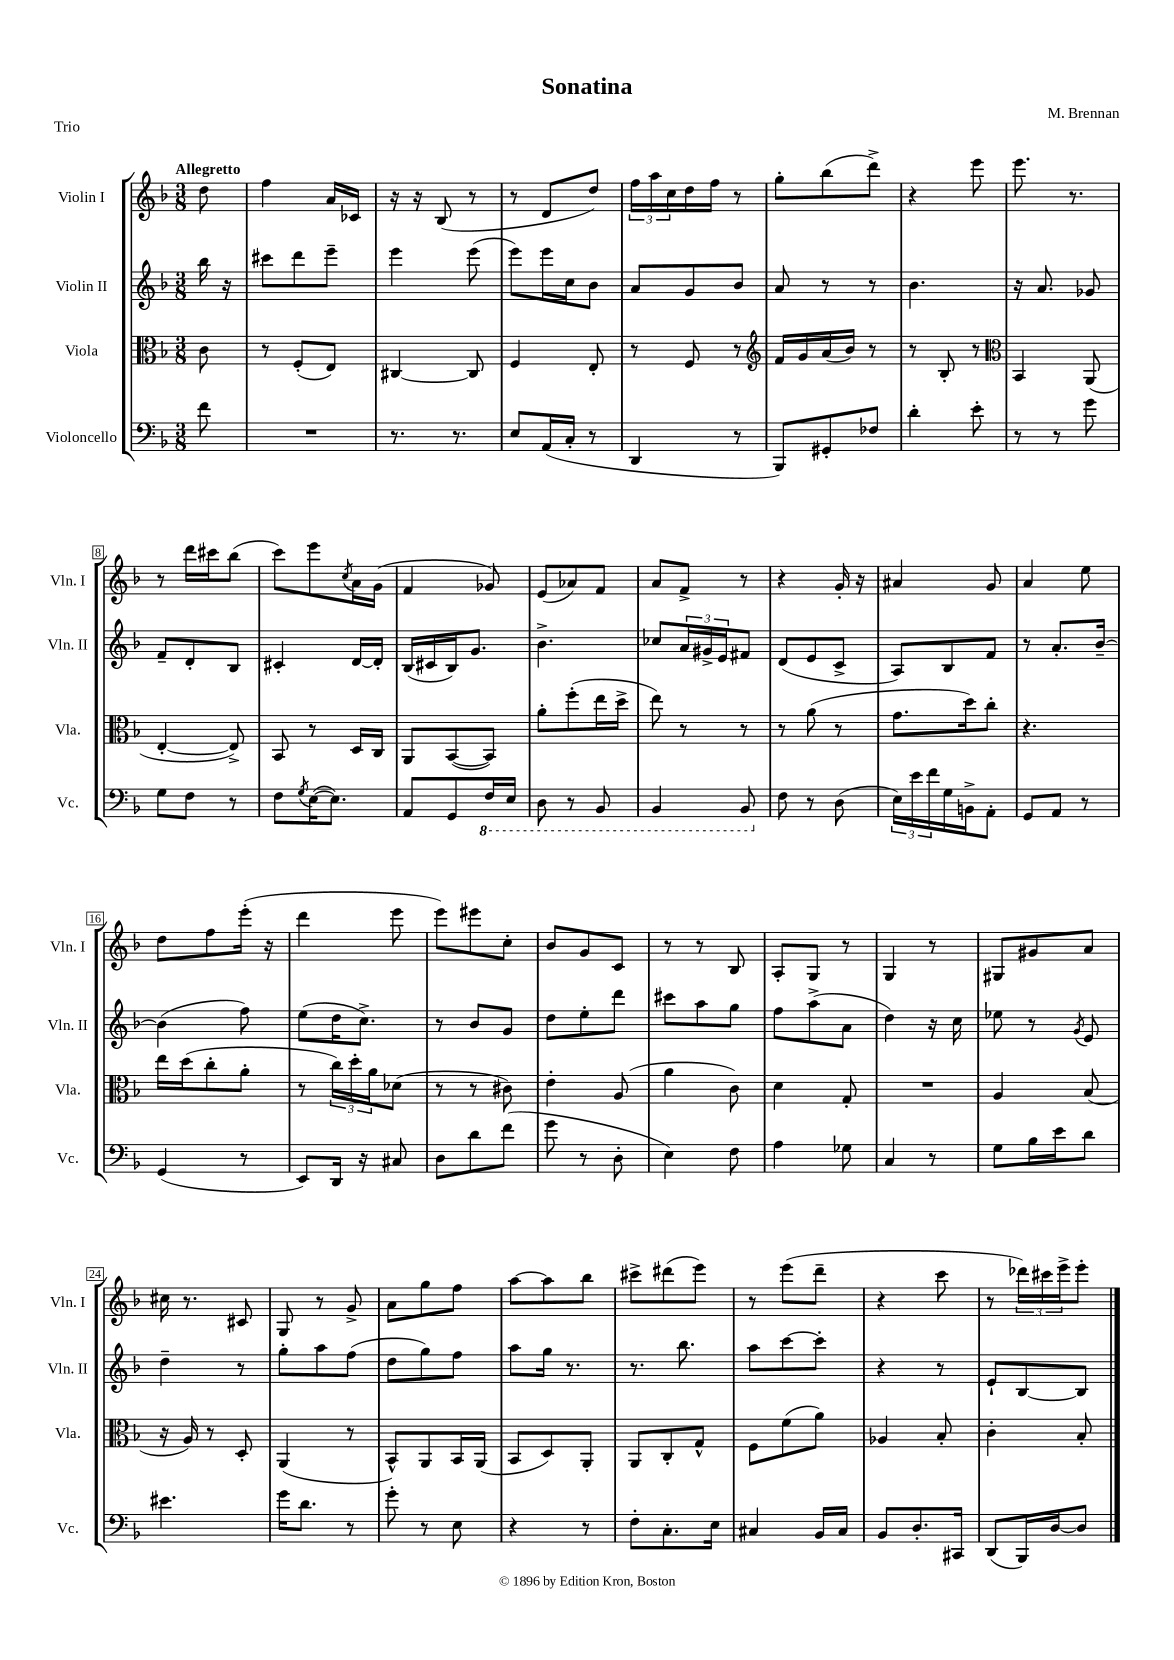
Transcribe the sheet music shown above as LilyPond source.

\header { title = "Sonatina" composer = "M. Brennan" piece = "Trio" }
<<
\new StaffGroup <<
\new Staff = "s0" \with { instrumentName = "Violin I" shortInstrumentName = "Vln. I" } {
    \clef treble \key f \major \numericTimeSignature \time 3/8 \partial 8 \tempo "Allegretto"
    d''8 |
    f''4 a'16 ces'16 |
    r16 r16 bes8( r8 |
    r8 d'8 d''8) |
    \tuplet 3/2 { f''16 a''16 c''16 } d''16 f''16 r8 |
    g''8-. bes''8( d'''8->) |
    r4 e'''8 |
    e'''8. r8. |
    r8 d'''16 cis'''16 bes''8( |
    c'''8) e'''8 \acciaccatura { c''8 } a'16 g'16( |
    f'4 ges'8) |
    e'8( aes'8) f'8 |
    a'8 f'8-> r8 |
    r4 g'16-. r16 |
    ais'4 g'8 |
    a'4 e''8 |
    d''8 f''8 e'''16-.( r16 |
    d'''4 e'''8 |
    e'''8) eis'''8 c''8-. |
    bes'8 g'8 c'8 |
    r8 r8 bes8 |
    a8-. g8 r8 |
    g4 r8 |
    gis8 gis'8 a'8 |
    cis''16 r8. cis'8 |
    g8 r8 g'8-> |
    a'8 g''8 f''8 |
    a''8~ a''8 bes''8 |
    cis'''8-> dis'''8( e'''8) |
    r8 e'''8( d'''8-- |
    r4 c'''8 |
    r8 \tuplet 3/2 { des'''16) cis'''16 e'''16-> } e'''8-. \bar "|." |
}
\new Staff = "s1" \with { instrumentName = "Violin II" shortInstrumentName = "Vln. II" } {
    \clef treble \key f \major \numericTimeSignature \time 3/8 \partial 8
    bes''16 r16 |
    cis'''8 d'''8 e'''8-- |
    e'''4 e'''8( |
    e'''8) e'''16 c''16 bes'8 |
    a'8 g'8 bes'8 |
    a'8 r8 r8 |
    bes'4. |
    r16 a'8. ges'8 |
    f'8-- d'8-. bes8 |
    cis'4-. d'16~ d'16-. |
    bes16( cis'16 bes16) g'8. |
    bes'4.-> |
    ces''8 \tuplet 3/2 { a'16 gis'16-> e'16 } fis'8 |
    d'8( e'8 c'8-> |
    a8) bes8 f'8 |
    r8 a'8.-. bes'16~-- |
    bes'4( f''8) |
    e''8( d''16 c''8.->) |
    r8 bes'8 g'8 |
    d''8 e''8-. d'''8 |
    cis'''8 a''8 g''8 |
    f''8 a''8->( a'8 |
    d''4) r16 c''16 |
    ees''8 r8 \acciaccatura { g'8 } e'8 |
    d''4-- r8 |
    g''8-. a''8 f''8( |
    d''8 g''8) f''8 |
    a''8 g''16 r8. |
    r8. bes''8. |
    a''8 c'''8~ c'''8-. |
    r4 r8 |
    e'8-! bes8~ bes8 \bar "|." |
}
\new Staff = "s2" \with { instrumentName = "Viola" shortInstrumentName = "Vla." } {
    \clef alto \key f \major \numericTimeSignature \time 3/8 \partial 8
    c'8 |
    r8 f8-.( e8) |
    cis4~ cis8 |
    f4 e8-. |
    r8 f8 r8 |
    \clef treble f'16 g'16 a'16( bes'16) r8 |
    r8 bes8-. r8 |
    \clef alto bes,4 a,8( |
    e4~-. e8->) |
    bes,8 r8 d16 c16 |
    a,8 bes,8~( bes,8) |
    a'8-. f''8-.( e''16 d''16-> |
    e''8) r8 r8 |
    r8 a'8( r8 |
    g'8. d''16) c''8-. |
    r4. |
    e''16 d''16( c''8-. a'8-. |
    r8 \tuplet 3/2 { c''16) d''16-. a'16 } des'8( |
    r8 r8 cis'8) |
    e'4-. a8( |
    a'4 c'8) |
    d'4 g8-. |
    R4. |
    a4 bes8( |
    r16 a16) r8 d8-. |
    a,4( r8 |
    bes,8-^) a,8 bes,16 a,16( |
    bes,8 d8) a,8-. |
    a,8 c8-. g8-^ |
    f8 f'8( a'8) |
    aes4 bes8-. |
    c'4-. bes8-. \bar "|." |
}
\new Staff = "s3" \with { instrumentName = "Violoncello" shortInstrumentName = "Vc." } {
    \clef bass \key f \major \numericTimeSignature \time 3/8 \partial 8
    f'8 |
    R4. |
    r8. r8. |
    e8 a,16( c16-. r8 |
    d,4 r8 |
    bes,,8) gis,8-. fes8 |
    d'4-. e'8-. |
    r8 r8 g'8 |
    g8 f8 r8 |
    f8 \acciaccatura { g8 } e16~( e8.) |
    a,8 g,8 \ottava #-1 f,16 e,16 |
    d,8 r8 bes,,8 |
    bes,,4 bes,,8 \ottava #0 |
    f8 r8 d8( |
    \tuplet 3/2 { e16) e'16 f'16 } g16 b,16-> a,8-. |
    g,8 a,8 r8 |
    g,4( r8 |
    e,8) d,16 r16 cis8 |
    d8 d'8 f'8( |
    g'8 r8 d8-. |
    e4) f8 |
    a4 ges8 |
    c4 r8 |
    g8 bes16 e'16 d'8 |
    eis'4. |
    g'16 d'8. r8 |
    g'8-. r8 e8 |
    r4 r8 |
    f8-. c8.-. e16 |
    cis4 bes,16 cis16 |
    bes,8 d8.-. cis,16 |
    d,8( bes,,16) d16~ d8 \bar "|." |
}
>>
>>
\layout { \context { \Score \override BarNumber.stencil = #(make-stencil-boxer 0.1 0.3 ly:text-interface::print) } }
